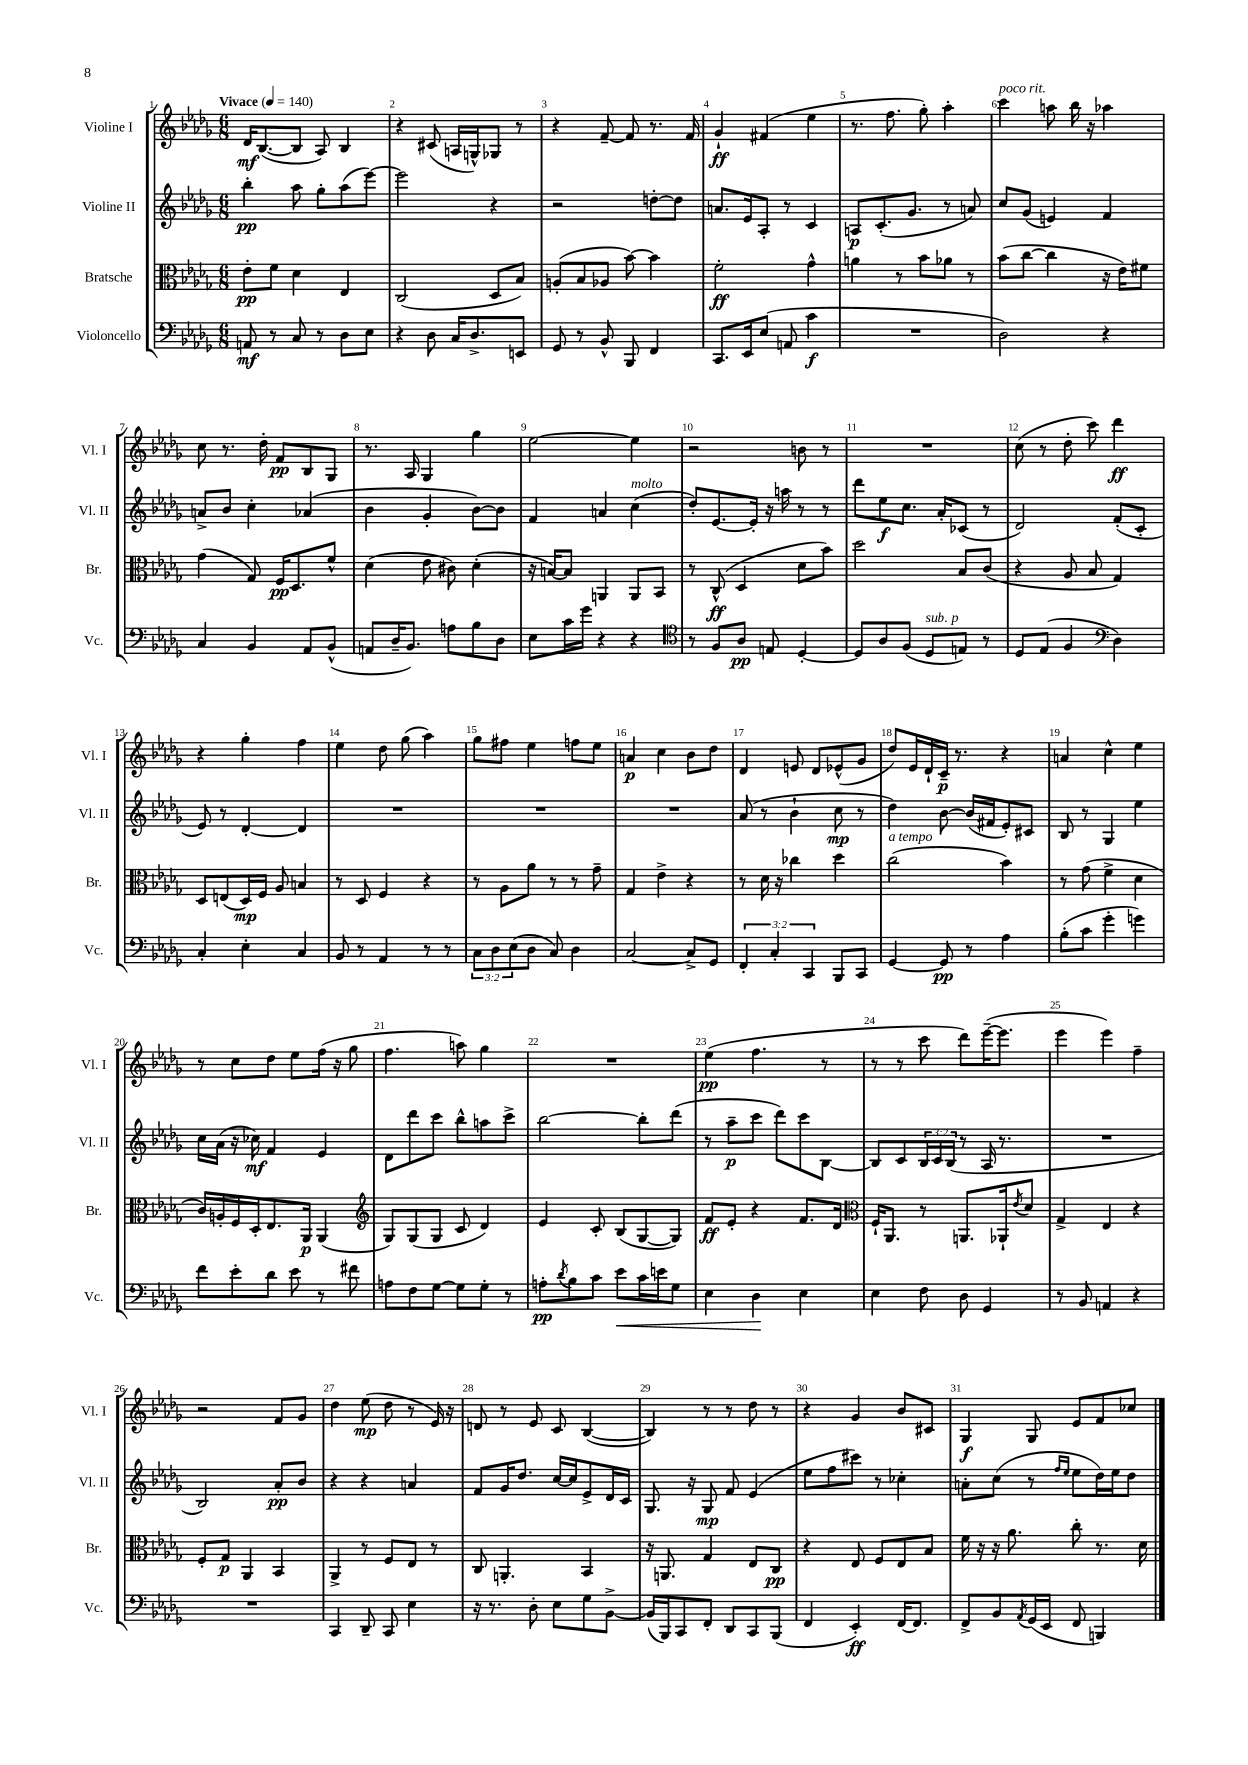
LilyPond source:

<<
\new StaffGroup <<
\new Staff = "s0" \with { instrumentName = "Violine I" shortInstrumentName = "Vl. I" } {
    \clef treble \key des \major \numericTimeSignature \time 6/8 \tempo "Vivace" 4 = 140
    des'16\mf bes8.~( bes8 aes8) bes4 |
    r4 cis'8( a16 g16-^) ges8 r8 |
    r4 f'8~-- f'8 r8. f'16 |
    ges'4-!\ff fis'4( ees''4 |
    r8. f''8. ges''8-.) aes''4-. |
    c'''4^\markup { \italic "poco rit." } a''8 bes''16 r16 aes''4 |
    c''8 r8. des''16-. f'8\pp bes8 ges8 |
    r8. aes16 ges4 ges''4 |
    ees''2~ ees''4 |
    r2 b'8 r8 |
    R2. |
    c''8( r8 des''8-. c'''8) des'''4\ff |
    r4 ges''4-. f''4 |
    ees''4 des''8 ges''8( aes''4) |
    ges''8 fis''8 ees''4 f''8 ees''8 |
    a'4\p c''4 bes'8 des''8 |
    des'4 e'8 des'8 ees'8-^( ges'8 |
    des''8) ees'16 des'16-! c'16--\p r8. r4 |
    a'4 c''4-^ ees''4 |
    r8 c''8 des''8 ees''8 f''16( r16 ges''8 |
    f''4. a''8) ges''4 |
    R2. |
    ees''4\pp( f''4. r8 |
    r8 r8 c'''8 des'''8) ees'''16~--( ees'''8. |
    ees'''4 ees'''4) f''4-- |
    r2 f'8 ges'8 |
    des''4 ees''8\mp( des''8 r8 ees'16) r16 |
    d'8 r8 ees'8 c'8 bes4~( |
    bes4) r8 r8 des''8 r8 |
    r4 ges'4 bes'8 cis'8 |
    ges4\f ges8 ees'8 f'8 ces''8 \bar "|." |
}
\new Staff = "s1" \with { instrumentName = "Violine II" shortInstrumentName = "Vl. II" } {
    \clef treble \key des \major \numericTimeSignature \time 6/8 \override Staff.TupletNumber.text = #tuplet-number::calc-fraction-text
    bes''4-.\pp aes''8 ges''8-. aes''8( ees'''8~) |
    ees'''2 r4 |
    r2 d''8~-. d''8 |
    a'8. ees'16 aes8-. r8 c'4 |
    a8\p c'8.-.( ges'8. r8 a'8) |
    c''8 ges'8( e'4) f'4 |
    a'8-> bes'8 c''4-. aes'4( |
    bes'4 ges'4-. bes'8~) bes'8 |
    f'4 a'4 c''4^\markup { \italic "molto" }( |
    des''8-.) ees'8.~ ees'16-. r16 a''16 r8 r8 |
    des'''8 ees''8\f c''8. aes'16-. ces'8( r8 |
    des'2) f'8-.( c'8-. |
    ees'8) r8 des'4~-. des'4 |
    R2. |
    R2. |
    R2. |
    aes'8( r8 bes'4-! c''8\mp r8 |
    des''4) bes'8~ bes'16( fis'16 ees'8-.) cis'8 |
    bes8 r8 ges4 ees''4 |
    c''16 aes'16( r16 ces''16\mf) f'4 ees'4 |
    des'8 des'''8 c'''8 bes''8-^ a''8 c'''8-> |
    bes''2~ bes''8-. des'''8( |
    r8 aes''8--\p c'''8 des'''8) c'''8 bes8~ |
    bes8 c'8 \tuplet 3/2 { bes16 c'16 bes16( } r8 aes16 r8. |
    R2. |
    bes2) aes'8-.\pp bes'8 |
    r4 r4 a'4 |
    f'8 ges'16 des''8. c''16~ c''16 ees'8-> des'16 c'16 |
    ges8. r16 ges8\mp f'8 ees'4( |
    ees''8 f''8 cis'''8) r8 ces''4-. |
    a'8-. c''8( r8 \grace { f''16 ees''16 } ees''8 des''16) ees''16 des''8 \bar "|." |
}
\new Staff = "s2" \with { instrumentName = "Bratsche" shortInstrumentName = "Br." } {
    \clef alto \key des \major \numericTimeSignature \time 6/8
    ees'8-.\pp f'8 des'4 ees4 |
    c2( des8 bes8) |
    a8-.( bes8 aes8 bes'8~) bes'4 |
    f'2-.\ff ges'4-^ |
    a'4 r8 bes'8 aes'8 r8 |
    bes'8( c''8~ c''4 r16 ees'16) fis'8 |
    ges'4( ges8) f16\pp des8. f'8-^ |
    des'4( ees'8 cis'8) des'4-.( |
    r16 b16~) b8 a,4 a,8 bes,8 |
    r8 c8-^\ff( des4 des'8 bes'8) |
    des''2 bes8 c'8( |
    r4 aes8 bes8 ges4) |
    des8 e8( des16\mp) f16 aes8 b4 |
    r8 des8 f4 r4 |
    r8 aes8 aes'8 r8 r8 ges'8-- |
    ges4 ees'4-> r4 |
    r8 des'16 r16 ces''4 des''4 |
    c''2^\markup { \italic "a tempo" }( bes'4) |
    r8 ges'8( f'4-> des'4 |
    c'16) a16-. f16 des16-. ees8. aes,16\p aes,4( |
    \clef treble ges8) ges8( ges8 c'8 des'4) |
    ees'4 c'8-. bes8( ges8~ ges8) |
    f'8\ff ees'8-. r4 f'8. des'16 |
    \clef alto f16-! aes,8. r8 a,8. aes,16-! \acciaccatura { ees'8 } des'8 |
    ges4-> ees4 r4 |
    f8-. ges8\p aes,4 bes,4 |
    aes,4-> r8 f8 ees8 r8 |
    c8 a,4.-. bes,4 |
    r16 a,8. ges4 ees8 c8\pp |
    r4 ees8 f8 ees8 bes8 |
    f'16 r16 r16 aes'8. c''8-. r8. des'16 \bar "|." |
}
\new Staff = "s3" \with { instrumentName = "Violoncello" shortInstrumentName = "Vc." } {
    \clef bass \key des \major \numericTimeSignature \time 6/8 \override Staff.TupletNumber.text = #tuplet-number::calc-fraction-text
    a,8\mf r8 c8 r8 des8 ees8 |
    r4 des8 c16 des8.-> e,8 |
    ges,8 r8 bes,8-^ bes,,8 f,4 |
    c,8. ees,16 ees8( a,8 c'4\f |
    R2. |
    des2) r4 |
    c4 bes,4 aes,8 bes,8-^( |
    a,8 des16-- bes,8.) a8 bes8 des8 |
    ees8 c'16 ges'16 r4 r4 |
    \clef tenor r8 f8 aes8\pp e8 des4~-. |
    des8 aes8 f8( des8^\markup { \italic "sub. p" } e8) r8 |
    des8 ees8( f4 \clef bass des4) |
    c4-. ees4-. c4 |
    bes,8 r8 aes,4 r8 r8 |
    \tuplet 3/2 { c8 des8 ees8( } des8 c8) des4 |
    c2~ c8-> ges,8 |
    \tuplet 3/2 { f,4-. c4-. c,4 } bes,,8 c,8 |
    ges,4~ ges,8\pp r8 aes4 |
    bes8-.( c'8 ges'4-. g'4) |
    f'8 ees'8-. des'8 ees'8 r8 fis'8 |
    a8 f8 ges8~ ges8 ges8-. r8 |
    a8-.\pp \acciaccatura { des'8 } bes8 c'8 ees'8\< c'16 e'16 ges8 |
    ees4 des4\! ees4 |
    ees4 f8 des8 ges,4 |
    r8 bes,8 a,4 r4 |
    R2. |
    c,4 des,8-- c,8 ees4 |
    r16 r8. des8-. ees8 ges8 bes,8~-> |
    bes,16( bes,,16) c,8 f,8-. des,8 c,8 bes,,8( |
    f,4 ees,4-.\ff) f,16~ f,8. |
    f,8-> bes,8 \acciaccatura { aes,8 } ges,16( ees,16 f,8 b,,4) \bar "|." |
}
>>
>>
\layout { \context { \Score \override BarNumber.break-visibility = ##(#f #t #t) barNumberVisibility = #all-bar-numbers-visible } }
